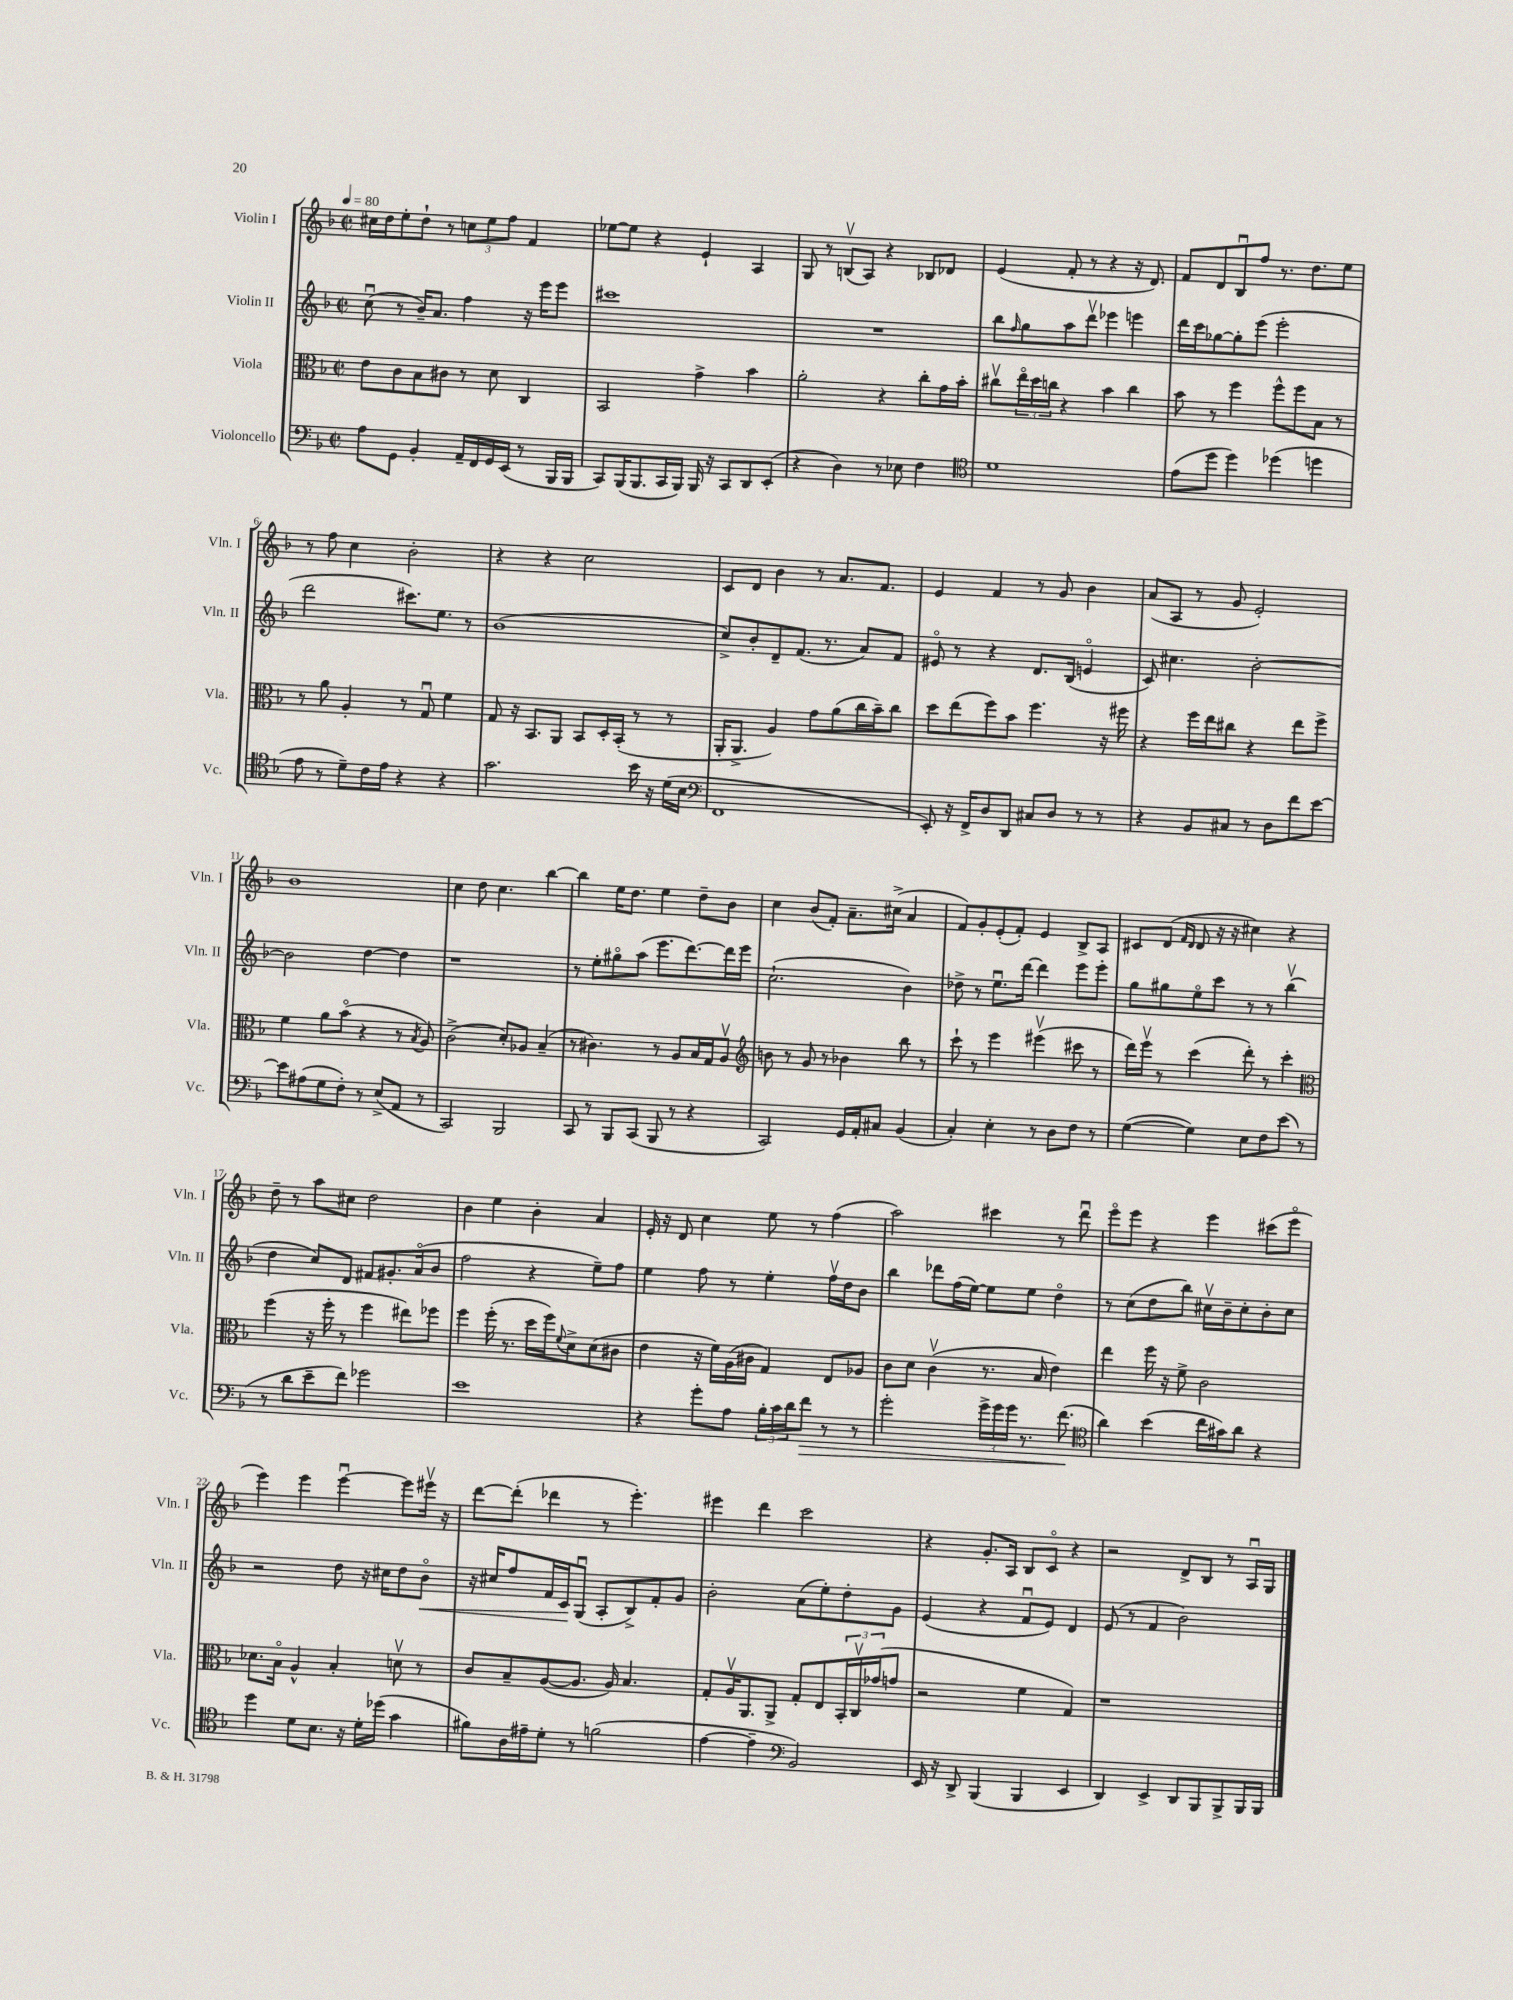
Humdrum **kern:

**kern	**kern	**kern	**kern
*staff4	*staff3	*staff2	*staff1
*clefF4	*clefC3	*clefG2	*clefG2
*k[b-]	*k[b-]	*k[b-]	*k[b-]
*M2/2	*M2/2	*M2/2	*M2/2
*met(c|)	*met(c|)	*met(c|)	*met(c|)
*MM80	*MM80	*MM80	*MM80
8A\L	8e\L	(8ccu\	16cc#\LL
.	.	.	16dd\J
8GG\J	8c\	8r	8ee'\
4BB-'/	8B-\	16b-~/LK)	8dd`\J
.	.	8.a/J	.
.	8c#\J	.	8r
16AA~/LL	8r	4ff\	12cc\L
16FF/	.	.	.
.	.	.	12ee\
16GG/	8d\	.	.
.	.	.	12ff\J
(16EE/JJ	.	.	.
8r	4C/	16r	4f/
.	.	16eee\LK	.
16BBB-/LL	.	8eee\J	.
16BBB-/JJ	.	.	.
=	=	=	=
8CC/L)	2BB-/	1ccc#	[8ee-\L
(16BBB-/K	.	.	8ee-\]J
8.BBB-/	.	.	.
.	.	.	4r
16CC/L	.	.	.
16BBB-/JJ)	.	.	.
16BBB-/	4g^\	.	4e`/
16r	.	.	.
8CC/L	.	.	.
8DD/	4b-\	.	4A/
(8EE'/J	.	.	.
=	=	=	=
4r	2a'\	1r	8G/
.	.	.	8r
4D\)	.	.	(8Bv/L
.	.	.	8A/J)
8r	4r	.	4r
8E-\	.	.	.
4F\	8cc'\L	.	8B-/L
.	16g\L	.	8d-/J
.	16b-'\JJ	.	.
=	=	=	=
*clefC4	*	*	*
1d	8cc#v\L	8bb-\L	(4e/
.	.	16qqff/	.
.	24eeo\L	8gg\	.
.	24dd\	.	.
.	24cc\JJ	.	.
.	4r	8aa\	8f'/
.	.	8dddv\J	8r
.	4b-\	4eee-\	4r
.	4cc\	4eee\	16r
.	.	.	8.d/)
=	=	=	=
(8e\L	8b-\	16ddd\LL	8f/L
.	.	16ccc\J	.
8dd\J	8r	[8gg-\	8d/
4dd\)	4ff\	8gg-'\]	8B-u/
.	.	(8eee\J	8ff/J
(4dd-\	8ff^^\L	2eee'\	8.r
.	8ff\	.	.
.	.	.	8.dd\L
4dd\	8B-\J	.	.
.	8r	.	8ee\J
=	=	=	=
8e\	8r	2ddd\	8r
8r	8a\	.	8ff\
8d~\L)	4A'/	.	4cc\
16c\L	.	.	.
16e\JJ	.	.	.
4r	8r	8.ccc#\L)	2b-'\
.	8Gu/	.	.
.	.	8.ee\J	.
4r	4f\	.	.
.	.	8r	.
=	=	=	=
2.g\	8G/	(1b-	4r
.	16r	.	.
.	8.BB-/L	.	.
.	.	.	4r
.	8AA/J	.	.
.	8BB-/L	.	2cc\
.	16D'/L	.	.
.	(16BB-'/JJ	.	.
16b-\	8r	.	.
16r	.	.	.
(16d\LL	8r	.	.
16B-\JJ	.	.	.
=	=	=	=
*clefF4	*	*	*
1FF	16AA'/LK	8cc^/L)	8c/L
.	8.AA^/J	.	.
.	.	8b-'/	8d/J
.	4A/)	8d~/	4b-\
.	.	(8.f/J	.
.	8g\L	.	8r
.	.	8.r	.
.	(8a\	.	8.a/L
.	16cc\L	8a/L)	.
.	16b-~\J)	.	8.f/J
.	8cc\J	8f/J	.
=	=	=	=
8EE'/)	8dd\L	8e#o/	4e/
16r	(8ee\	8r	.
16FF^/LK	.	.	.
8D/	8ff\)	4r	4f/
8DD/J	8b-\J	.	.
8C#/L	4.ff\	8.d/L	8r
8D/J	.	.	8g/
.	.	(16B-/Jk	.
8r	.	4eo/	4b-\
8r	16r	.	.
.	16ff#\	.	.
=	=	=	=
4r	4r	8c/)	(8a/L
.	.	4.cc#\	8A/J
8BB-/L	16ff\LL	.	8r
.	16ee\J	.	.
8C#/J	8cc#\J	.	8g/
8r	4r	[2b-'\	2e'/)
8D\L	.	.	.
8f\	8ee\L	.	.
[8e\J	8ff^\J	.	.
=	=	=	=
8e\]L	4f\	2b-\]	1b-
(8A#\	.	.	.
8G\	8a\L	.	.
8F'\J)	(8b-o\J	.	.
8r	4r	[4dd\	.
(8E^/L	.	.	.
8AA/J	8r	4dd\]	.
.	8qB-/	.	.
8r	8A/)	.	.
=	=	=	=
2CC/)	(2c^\	1r	4cc\
.	.	.	8dd\
.	.	.	4.cc\
2BBB-/	8d'/L)	.	.
.	8A-/J	.	.
.	(4B-~/	.	[4bb-\
=	=	=	=
8CC/	8r	8r	4bb-\]
8r	4.c#\)	8ee'\L	.
8BBB-/L	.	8gg#o\	16ee\LK
.	.	.	8.dd\J
(8CC/J	.	(8aa\J	.
8BBB-/	8r	8.eee\L	4ee\
8r	8A/L	.	.
.	.	[8.ddd\)	.
4r	16B-/L	.	8dd~\L
.	16G/J	.	.
.	8Av/J	16ddd\]L	8b-\J
.	.	16eee\JJ	.
=	=	=	=
*	*clefG2	*	*
2CC/)	8b\	(2.cc`\	4cc\
.	8r	.	.
.	8g/	.	(8b-/L
.	8r	.	8f'/J)
16GG/LL	4b-\	.	8.a~\L
16AA'/J	.	.	.
8C#/J	.	.	.
.	.	.	(16cc#^\Jk
(4BB-/	8bb-\	4b-\)	4a/
.	8r	.	.
=	=	=	=
4C'/)	8ccc`\	8dd-^\	8f/L)
.	8r	8r	8g'/
4E'\	4eee\	8.eeu\L	(8e'/
.	.	.	8f'/J)
.	.	[16ddd\Jk	.
8r	(4eee#v\	4ddd\]	4e/
8D\L	.	.	.
8F\J	8ccc#\	8eee\L	8B-^/L
8r	8r	8eee'\J	8A/J
=	=	=	=
([4G\	16ddd\LL)	8gg\L	8c#/L
.	16eeev\JJ	.	.
.	8r	8gg#\	(8d/J
.	.	.	16qqf/LL
.	.	.	16qqd/JJ
4G\])	(4ccc\	8eeo\	8d/
.	.	8ccc\J	16r
.	.	.	16r
8E\L	8ddd'\)	8r	4cc#\)
8F\	8r	8r	.
(8e\J	4ccc'\	(4bb-v\	4r
8r	.	.	.
=	=	=	=
*	*clefC3	*	*
8r	(4ff\	4dd\	8dd~\
8d\L	.	.	8r
8e~\	16r	8cc/L)	8aa\L
.	16ff'\	.	.
8f\J)	8r	8d/J	8cc#\J
2g-\	4ff\	8f#/L	2dd\
.	.	8.g#'/	.
.	8ee#\L)	.	.
.	.	(16ao/k	.
.	8ff-\J	8b-/J	.
=	=	=	=
1e	4ff\	2ff\	4b-\
.	(16ff'\	.	4ee\
.	8.r	.	.
.	16dd\LL	4r	4b-'\
.	16ff\J)	.	.
.	8qqf/	.	.
.	8d^\	.	.
.	(8d\	8ee~\L)	4a/
.	8c#\J	8ff\J	.
=	=	=	=
4r	4e\	4ee\	16e'/
.	.	.	16r
.	.	.	8d/
8g'\L	16r	8ff\	4cc\
.	16f\LL)	.	.
8A\J	(16A\	8r	.
.	16c#\JJ	.	.
24B-'\LL	4G/)	4ee'\	8ee\
24c\	.	.	.
24d\J	.	.	.
8f\J	.	.	8r
8r	8E/L	16ffv\LL	(4ff\
.	.	16dd\J	.
8r	8A-/J	8b-\J	.
=	=	=	=
2g'\	8c\L	4bb-\	2aa\)
.	8d\J	.	.
.	(4cv\	8ddd-\L	.
.	.	(16ff\L	.
.	.	[16ee\JJ)	.
24g^\LL	8.r	8ee\]L	4ccc#\
24g\	.	.	.
24g\JJ	.	.	.
8.r	.	8ee\J	.
.	16B-/	.	.
.	4e\)	4ddo\	8r
(8.f\	.	.	.
.	.	.	8dddu\
=	=	=	=
*clefC4	*	*	*
4a\)	4ee\	8r	8eeeo\L
.	.	(8cc\L	8eee\J
(4b-\	16ff\	8dd\	4r
.	16r	.	.
.	8f^\	8bb-\J)	.
16cc\LL	2c\	16cc#v\LL	4eee\
16g#\J)	.	16b-~\J	.
8a\J	.	8cc#'\	.
4r	.	8b-'\	(8ccc#\L
.	.	8cc#\J	8eeeo\J
=	=	=	=
4dd\	8.d-\L	2r	4eee\)
.	16B-o\Jk	.	.
8d\L	4A^^/	.	4eee\
8.B-\J	.	.	.
.	4B-'/	8dd\	[4eeeu\
16r	.	.	.
16d'\LL	.	16r	.
(16dd-\JJ	.	16cc#\LK	.
4g\	8dv\	8dd\	8eee\]L
.	8r	8b-o\J	16eee#v\Jk
.	.	.	16r
=	=	=	=
8f#\L)	8c/L	16r	[8ddd\L
.	.	16cc#/LK	.
16A\L	8B-~/	8ff/	(8ddd'\]J
16e#~\J	.	.	.
8d'\J	([8A/	16f/L	4ddd-\
.	.	16c/J	.
8r	8.A/]J	(8Gu/J	.
(2f\	.	8A'/L	8r
.	16A/)	.	.
.	4.B-/	8B-^/)	4.eee'\)
.	.	8f'/	.
.	.	8g/J	.
=	=	=	=
[4e\	8G'/L	2b-'\	4eee#\
.	16Av/K	.	.
.	8.AA/	.	.
4e~\]	.	.	4ddd\
.	8AA^/J	.	.
*clefF4	*	*	*
2BB-/)	8G'/L	(8a\L	2ccc\
.	8E/	8ee'\)	.
.	24BB-'/L	8dd'\	.
.	24Cv/	.	.
.	(24g-/J	.	.
.	8g/J	8g\J	.
=	=	=	=
16EE/	2r	(4e/	4r
16r	.	.	.
8DD^/	.	.	.
(4BBB-/	.	4r	8.g'/L
.	.	.	16A/Jk
4BBB-/	4f\	8fu/L	8B-/L
.	.	8e/J)	8co/J
4EE/	4G/)	4d/	4r
=	=	=	=
4DD/)	1r	(8e/	2r
.	.	8r	.
4EE^/	.	4f/	.
8DD/L	.	2b-\)	8d^/L
8BBB-/	.	.	8B-/J
8BBB-^/	.	.	8r
16BBB-/L	.	.	16Au/LL
16BBB-/JJ	.	.	16G/JJ
==	==	==	==
*-	*-	*-	*-
